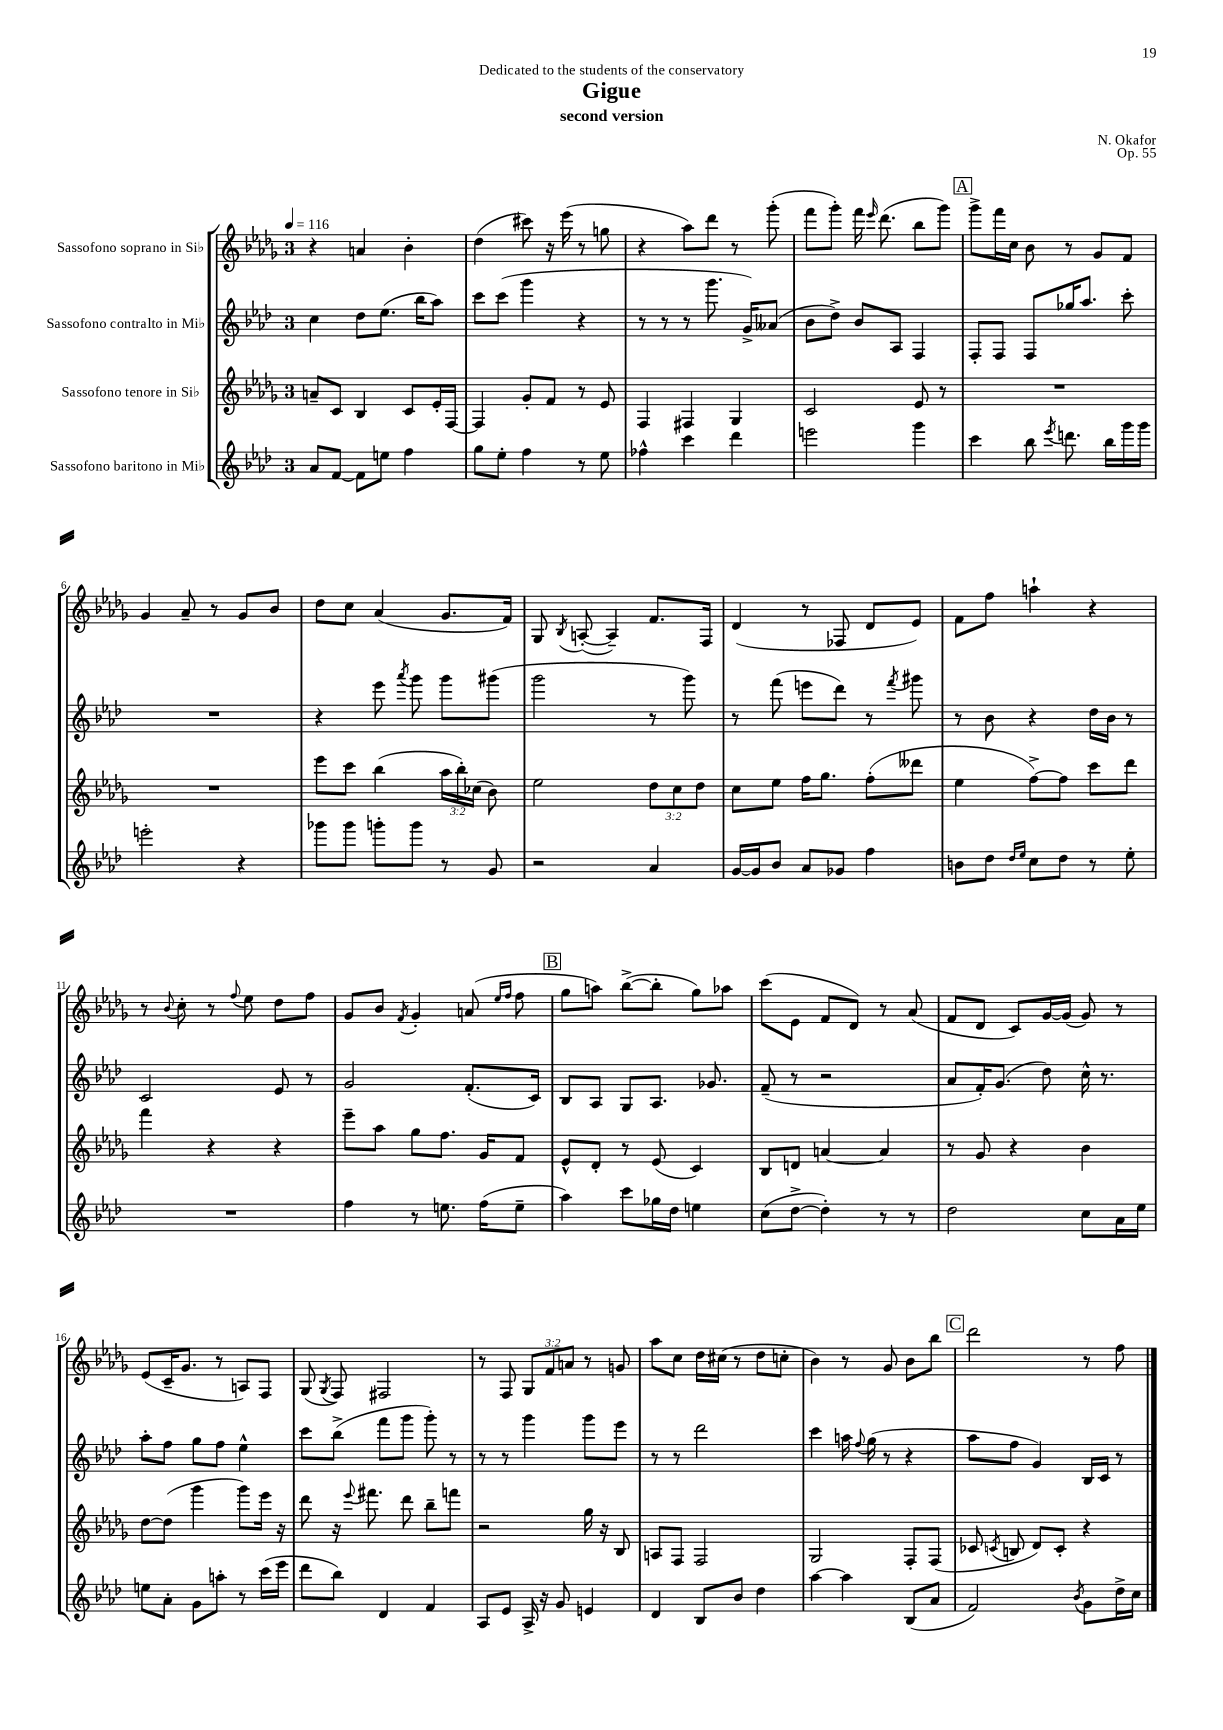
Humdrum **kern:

**kern	**kern	**kern	**kern
*staff4	*staff3	*staff2	*staff1
*clefG2	*clefG2	*clefG2	*clefG2
*k[b-e-a-d-]	*k[b-e-a-d-g-]	*k[b-e-a-d-]	*k[b-e-a-d-g-]
*M3/4	*M3/4	*M3/4	*M3/4
*MM116	*MM116	*MM116	*MM116
8a-	8a~	4cc	4r
[8f	8c	.	.
8f]	4B-	8dd-	4a
8ee	.	(8.ee-	.
4ff	8c	.	4b-'
.	.	16bb-	.
.	16e-'	8aa-)	.
.	[16F	.	.
=	=	=	=
8gg	4F]	8ccc	(4dd-
8ee-'	.	(8ccc	.
4ff	8g-'	4ggg	8ccc#)
.	8f	.	16r
.	.	.	(16eee-
8r	8r	4r	8r
8ee-	8e-	.	8gg
=	=	=	=
4ff-^^	4F	8r	4r
.	.	8r	.
4ccc	4F#	8r	8aa-)
.	.	8.ggg	8ddd-
4ddd-	4G-	.	8r
.	.	16g^)	.
.	.	(8a--	(8ggg-'
=	=	=	=
2eee	2c	8b-	8fff
.	.	8dd-^)	8ggg-')
.	.	8b-	16fff
.	.	.	16qqeee-
.	.	.	(8.ddd-
.	.	8A-	.
4ggg	8e-	4F	8bb-
.	8r	.	8ggg-)
=	=	=	=
4ccc	2.r	8F'	8ggg-^
.	.	8F	16fff
.	.	.	16cc
8bb-	.	8F	8b-
8qeee-	.	.	.
8.ddd	.	16gg-	8r
.	.	8.aa-	.
.	.	.	8g-
16bb-	.	.	.
16ggg	.	8ccc'	8f
16ggg	.	.	.
=	=	=	=
2eee'	2.r	2.r	4g-
.	.	.	8a-~
.	.	.	8r
4r	.	.	8g-
.	.	.	8b-
=	=	=	=
8ggg-	8eee-	4r	8dd-
8ggg-	8ccc	.	8cc
8ggg'	(4bb-	8eee-	(4a-
.	.	8qaaa-	.
8ggg	.	8ggg	.
8r	24aa-	8ggg	8.g-
.	24bb-')	.	.
.	(24cc-	.	.
8g	8b-)	(8ggg#	.
.	.	.	16f)
=	=	=	=
2r	2ee-	2ggg	8G-
.	.	.	8qB-
.	.	.	([8A'
.	.	.	4A~])
4a-	12dd-	8r	8.f
.	12cc	.	.
.	.	8ggg)	.
.	12dd-	.	.
.	.	.	16F
=	=	=	=
[16g	8cc	8r	(4d-
16g]	.	.	.
8b-	8ee-	(8fff	.
8a-	16ff	8eee	8r
.	8.gg-	.	.
8g-	.	8ddd-)	8F-
4ff	(8ff'	8r	8d-
.	.	8qfff	.
.	8ddd--	8ggg#	8e-)
=	=	=	=
8b	4ee-	8r	8f
8dd-	.	8b-	8ff
16qqdd-	.	.	.
16qqee-	.	.	.
8cc	[8ff^)	4r	4aa`
8dd-	8ff]	.	.
8r	8ccc	16dd-	4r
.	.	16b-	.
8ee-'	8ddd-	8r	.
=	=	=	=
2.r	4fff	2c	8r
.	.	.	8qqb-
.	.	.	8cc'
.	4r	.	8r
.	.	.	8qqff
.	.	.	8ee-
.	4r	8e-	8dd-
.	.	8r	8ff
=	=	=	=
4ff	8eee-~	2g	8g-
.	8aa-	.	8b-
.	.	.	8qf
8r	8gg-	.	4g-'
8.ee	8.ff	.	.
.	.	(8.f'	(8a
(16ff	16g-	.	.
.	.	.	16qqee-
.	.	.	16qqff
8ee~	8f	.	8ff
.	.	16c)	.
=	=	=	=
4aa-)	8e-^^	8B-	8gg-
.	8d-'	8A-	8aa)
8ccc	8r	8G	([8bb-^
16gg-	(8e-	8.A-	8bb-']
16dd-	.	.	.
4ee	4c)	.	8gg-)
.	.	8.g-	.
.	.	.	8aa-
=	=	=	=
(8cc	8B-	(8f~	(8ccc
[8dd-^	8d	8r	8e-
4dd-'])	[4a	2r	8f
.	.	.	8d-)
8r	4a]	.	8r
8r	.	.	(8a-
=	=	=	=
2dd-	8r	8a-	8f
.	8g-	16f')	8d-
.	.	(8.g	.
.	4r	.	8c)
.	.	8dd-)	[16g-
.	.	.	(16g-]
8cc	4b-	16cc^^	8g-)
.	.	8.r	.
16a-	.	.	8r
16ee-	.	.	.
=	=	=	=
8ee	[8dd-	8aa-'	(8e-
8a-'	(8dd-]	8ff	16c~
.	.	.	8.g-
8g	4ggg-	8gg	.
8aa'	.	8ff	8r
8r	8ggg-)	4ee-^^	8A)
(16ccc	16eee-	.	8F
16eee-	16r	.	.
=	=	=	=
8ddd-	8ddd-	8ccc	(8G-
.	.	.	8qG-
8bb-)	16r	(8bb-^	8F)
.	8qqeee-	.	.
.	8.fff#	.	.
4d-	.	8fff	2F#
.	8ddd-	8ggg	.
4f	8bb-~	8ggg')	.
.	8fff	8r	.
=	=	=	=
8A-	2r	8r	8r
8e-	.	8r	8F
16A-^	.	4ggg	12G-
16r	.	.	.
.	.	.	12f
8g	.	.	.
.	.	.	12a
4e	16gg-	8ggg	8r
.	16r	.	.
.	8B-	8eee-	8g
=	=	=	=
4d-	8A	8r	8aa-
.	8F	8r	8cc
8B-	2F	2ddd-	16dd-
.	.	.	(16cc#
8b-	.	.	8r
4dd-	.	.	8dd-
.	.	.	8cc'
=	=	=	=
[4aa-	2G-	4ccc	4b-)
4aa-]	.	16aa	8r
.	.	8qqff	.
.	.	(16gg	.
.	.	8r	8g-
(8B-	8F'	4r	8b-
8a-	(8F	.	8bb-
=	=	=	=
2f)	8c-	8aa-	2ddd-
.	8qc	.	.
.	8B	8ff	.
.	8d-)	4g)	.
.	8c'	.	.
8qb-	.	.	.
8g	4r	16B-	8r
.	.	16c	.
16dd-^	.	8r	8ff
16cc	.	.	.
==	==	==	==
*-	*-	*-	*-
